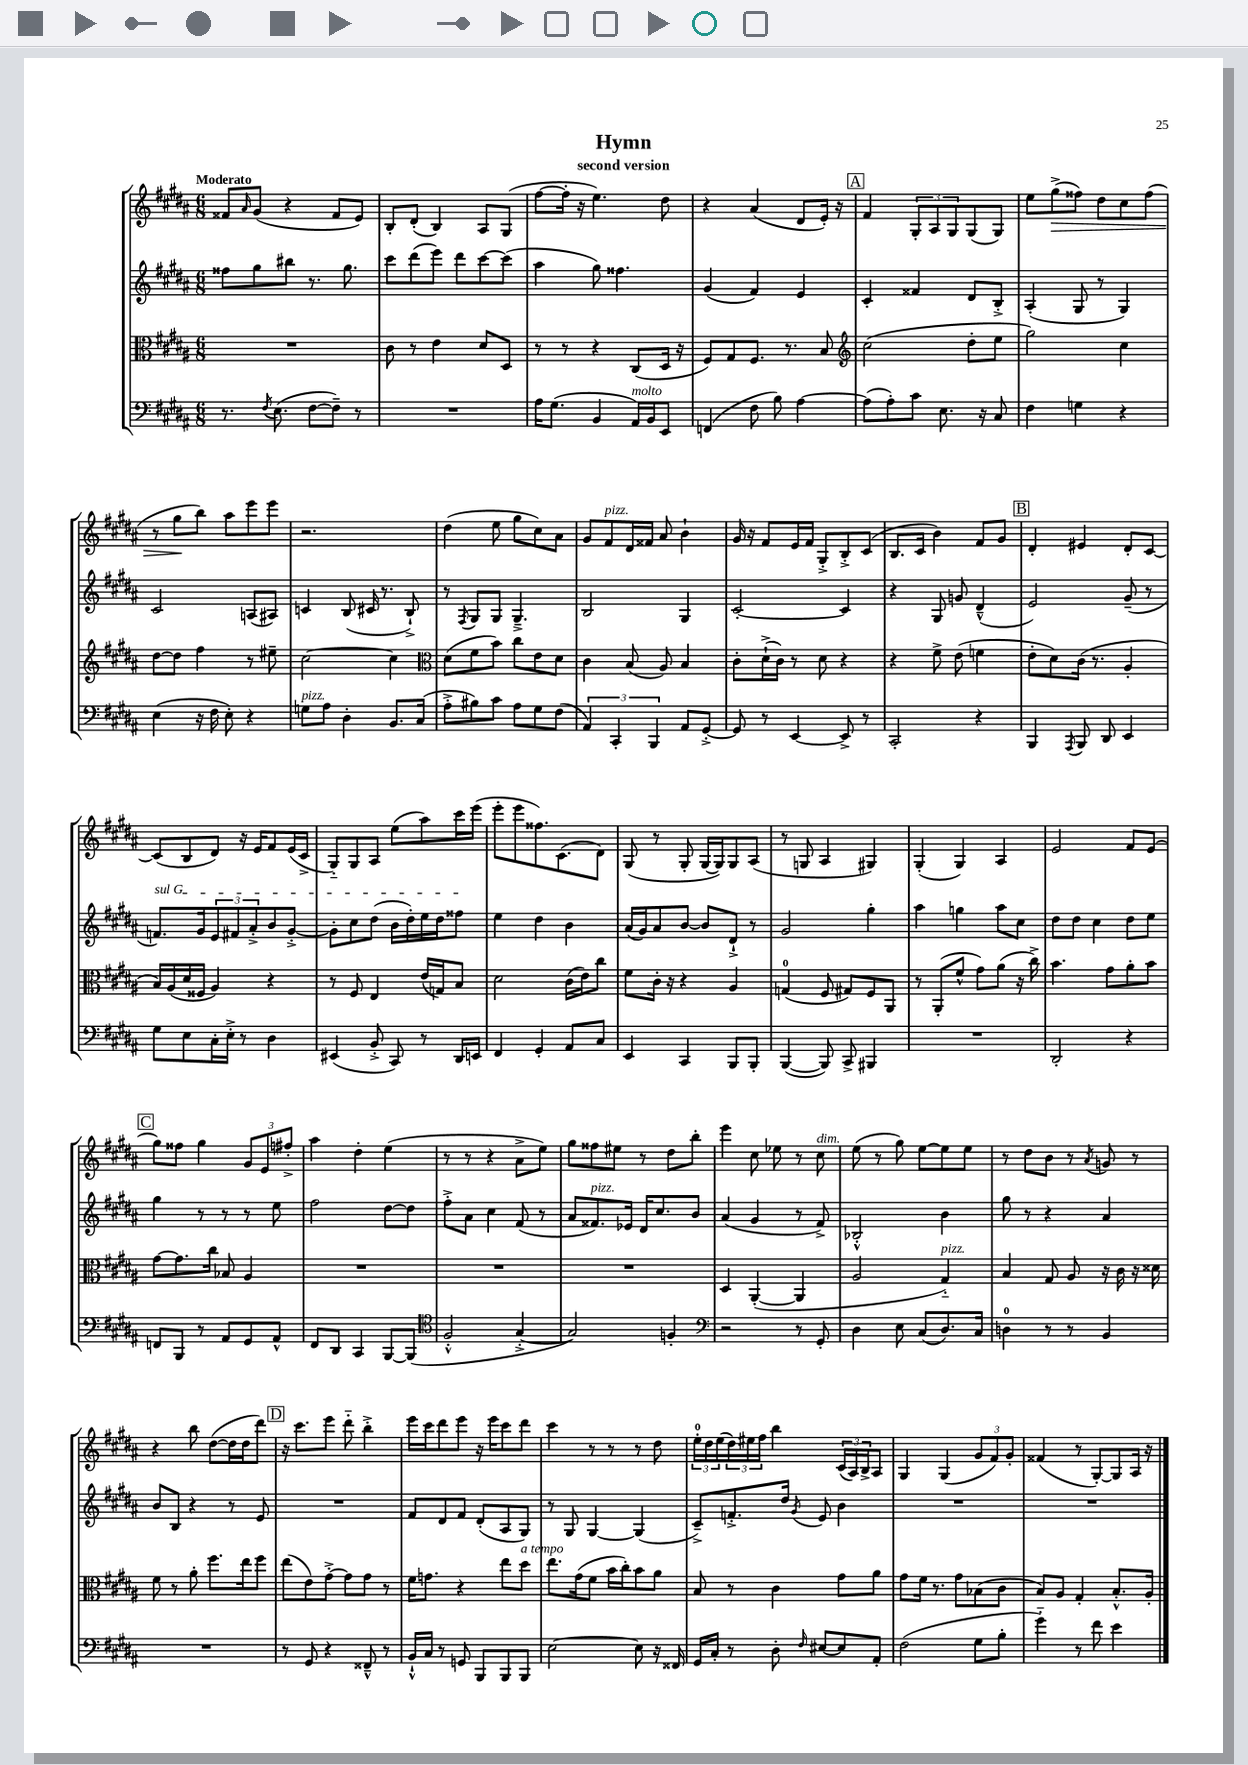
\header { title = "Hymn" subtitle = "second version" }
<<
\new StaffGroup <<
\new Staff = "s0" {
    \clef treble \key b \major \numericTimeSignature \time 6/8 \tempo "Moderato"
    fisis'8 \grace { ais'16 } gis'8( r4 fisis'8 e'8) |
    b8-. dis'8-.( b4) ais8 gis8( |
    fis''8~ fis''16-. r16 e''4.) dis''8 |
    r4 ais'4( dis'8 e'16-.) r16 |
    \mark \markup { \box "A" } fis'4 \tuplet 3/2 { gis8-. ais8 gis8 } gis8( gis8) |
    e''8 gis''8->\>( fisis''8) dis''8 cis''8 fisis''8( |
    r8 gis''8\! b''8) ais''8 e'''8 e'''8 |
    r2. |
    dis''4( e''8 gis''8 cis''8) ais'8 |
    gis'8 fis'8^\markup { \italic "pizz." } dis'16 fisis'16 ais'8 b'4-! |
    gis'16 r16 fis'8 e'16 fis'16 gis8-.-> b8-.-> cis'8( |
    b8. cis'16 b'4) fis'8 gis'8 |
    \mark \markup { \box "B" } dis'4-. eis'4 dis'8-. cis'8~ |
    cis'8( b8 dis'8) r16 e'16 fis'8 e'16( cis'16-> |
    gis8-_) gis8 ais8 e''8( ais''8) cis'''16 e'''16( |
    e'''8-. e'''8 fisis''8.) cis'8.( dis'8) |
    gis8( r8 gis8-. gis16~ gis16) gis8 ais8( |
    r8 g8 ais4 gis4) |
    gis4-.( gis4) ais4 |
    e'2 fis'8 e'8( |
    \mark \markup { \box "C" } gis''8) fisis''8 gis''4 \tuplet 3/2 { gis'8 e'8 fis''8-.-> } |
    ais''4 dis''4-. e''4( |
    r8 r8 r4 ais'8-> e''8) |
    gis''8 fisis''8 eis''8 r8 dis''8 b''8-. |
    e'''4 cis''8 ees''8 r8 cis''8^\markup { \italic "dim." } |
    e''8( r8 gis''8) e''8~ e''8 e''8 |
    r8 dis''8 b'8 r8 \acciaccatura { ais'8 } g'8 r8 |
    r4 b''8 dis''8~( dis''16 dis''16 dis'''8) |
    \mark \markup { \box "D" } r16 cis'''8. e'''8 dis'''8-_ b''4-.-> |
    e'''16 cis'''16 dis'''8 e'''8 r16 e'''16 cis'''8 dis'''8 |
    cis'''4 r8 r8 r8 dis''8 |
    \tuplet 3/2 { e''16-0-. dis''16 e''16( } \tuplet 3/2 { dis''16) eis''16 fis''16 } b''4 \tuplet 3/2 { cis'16( ais16) b16-> } ais8 |
    gis4 gis4( \tuplet 3/2 { gis'8 fis'8) gis'8-. } |
    fisis'4( r8 gis8~-.) gis8 ais16 r16 \bar "|." |
}
\new Staff = "s1" {
    \clef treble \key b \major \numericTimeSignature \time 6/8
    fisis''8 gis''8 bis''8 r8. gis''8. |
    cis'''8 dis'''8( e'''8) dis'''8 cis'''8~ cis'''8( |
    ais''4 gis''8) fisis''4. |
    gis'4( fis'4) e'4 |
    \mark \markup { \box "A" } cis'4-. fisis'4 dis'8 b8-.-> |
    ais4-.( gis8 r8 gis4) |
    cis'2 a8( ais8) |
    c'4 b8( cis'16 r8. b8-!->) |
    r8 \acciaccatura { fis8 } gis8 gis8 gis4.---> |
    b2 gis4 |
    cis'2~-. cis'4 |
    r4 gis8 g'8 dis'4---^( |
    \mark \markup { \box "B" } e'2) gis'8--( r8 |
    \once \override TextSpanner.bound-details.left.text = \markup { \italic "sul G" } f'8.\startTextSpan) gis'16 \tuplet 3/2 { e'8 fis'8 ais'8-.-> } b'8 gis'8~-.-> |
    gis'8-. cis''8 dis''8( b'16 dis''16-.) e''16 dis''16 fisis''8\stopTextSpan |
    e''4 dis''4 b'4 |
    ais'16( gis'16) ais'8 b'8~ b'8 dis'8-!-> r8 |
    gis'2 gis''4-. |
    ais''4 g''4 ais''8 cis''8 |
    dis''8 dis''8 cis''4 dis''8 e''8 |
    \mark \markup { \box "C" } gis''4 r8 r8 r8 e''8 |
    fis''2 dis''8~ dis''8 |
    fis''8-.-> ais'8 cis''4 fis'8( r8 |
    ais'8 fisis'8.^\markup { \italic "pizz." }) ees'16 dis'16 cis''8. b'8 |
    ais'4( gis'4 r8 fis'8->) |
    bes2-.-^ b'4 |
    gis''8 r8 r4 ais'4 |
    b'8 b8 r4 r8 e'8 |
    \mark \markup { \box "D" } R2. |
    fis'8 dis'8 fis'8 dis'8-.( ais8 gis8) |
    r8 gis8 gis4~ gis4( |
    cis'8--->) f'8.-.-> dis''16 \acciaccatura { gis'8 } e'8 b'4 |
    R2. |
    R2. \bar "|." |
}
\new Staff = "s2" {
    \clef alto \key b \major \numericTimeSignature \time 6/8
    R2. |
    cis'8 r8 e'4 dis'8 dis8 |
    r8 r8 r4 cis8( dis16 r16 |
    fis8) gis8 fis8. r8. b8 |
    \mark \markup { \box "A" } \clef treble cis''2( dis''8-. e''8 |
    gis''2) cis''4 |
    dis''8~ dis''8 fis''4 r8 eis''8-- |
    cis''2~ cis''4 |
    \clef alto dis'8( fis'8 b'8) cis''8 e'8 dis'8 |
    cis'4 b8( ais8) b4 |
    cis'8-. dis'16-!->( cis'16) r8 dis'8 r4 |
    r4 fis'8-> e'8( f'4 |
    \mark \markup { \box "B" } e'8-. dis'8) cis'16( r8. ais4-. |
    b16) ais16( dis'16 fisis16 ais4) r4 |
    r8 fis8 e4 e'16( g16) b8 |
    dis'2 cis'16( e'16) cis''8 |
    fis'8 cis'16-. r16 r4 ais4 |
    g4-0( fis8 gis8) fis8 ais,8 |
    r8 ais,8-.( fis'8-^ gis'8) ais'8( r16 cis''16->) |
    b'4. gis'8 ais'8-. b'8 |
    \mark \markup { \box "C" } gis'8~ gis'8. cis''16 bes8 ais4 |
    R2. |
    R2. |
    R2. |
    dis4 ais,4~-.( ais,4 |
    ais2 gis4-_^\markup { \italic "pizz." }) |
    b4 gis8 ais8 r16 cis'16 r16 disis'16 |
    fis'8 r8 ais'8-. fis''8. e''16 fis''8 |
    \mark \markup { \box "D" } e''8( e'8) gis'8~-.-> gis'8 gis'8 r8 |
    fis'16 g'8. r4 e''8 dis''8^\markup { \italic "a tempo" } |
    e''8. gis'16( fis'8 b'16 cis''16-.) b'8 ais'8 |
    b8 r8 cis'4 gis'8 ais'8 |
    gis'8 fis'16 r8. gis'8 bes8( cis'8 |
    b8) ais8 gis4-. b8.-.-^ ais16-. \bar "|." |
}
\new Staff = "s3" {
    \clef bass \key b \major \numericTimeSignature \time 6/8
    r8. \acciaccatura { fis8 } e8.( fis8~ fis8--) r8 |
    R2. |
    ais16 gis8.( b,4 ais,16^\markup { \italic "molto" }) b,16 e,8 |
    f,4( fis8 b8) ais4~ |
    \mark \markup { \box "A" } ais8( ais8-.) cis'8 e8. r16 cis8 |
    fis4 g4 r4 |
    e4( r16 fis16 e8-.) r4 |
    g8^\markup { \italic "pizz." } ais8 dis4-. b,8. cis16( |
    ais8-.-> bis8) cis'8 ais8 gis8 fis8( |
    \tuplet 3/2 { ais,4) cis,4-. b,,4 } ais,8 gis,8~-.-> |
    gis,8 r8 e,4~ e,8-> r8 |
    cis,2-. r4 |
    \mark \markup { \box "B" } b,,4 \acciaccatura { ais,,8 } b,,8 dis,8 e,4 |
    gis8 e8 cis16-. e16-.-> r8 dis4 |
    eis,4( b,8-.-> cis,8) r8 dis,16 e,16 |
    fis,4 gis,4-. ais,8 cis8 |
    e,4 cis,4 b,,8 b,,8-. |
    b,,4~( b,,8) cis,8-> bis,,4 |
    R2. |
    dis,2-. r4 |
    \mark \markup { \box "C" } f,8 b,,8 r8 ais,8 gis,8 ais,8-^ |
    fis,8 dis,8 cis,4 b,,8~ b,,8( |
    \clef tenor fis2-.-^ gis4~-.-> |
    gis2) f4-. |
    \clef bass r2 r8 gis,8-. |
    dis4 e8 cis8( dis8.) cis16 |
    d4-0 r8 r8 b,4 |
    R2. |
    \mark \markup { \box "D" } r8 gis,8 r4 fisis,8---^ r8 |
    b,16-!-^ cis16 r8 g,8 b,,8 b,,8 b,,8 |
    e2~ e8 r16 fisis,16 |
    gis,16 cis16-. r8 dis8-. \grace { fis16 } eis8~ eis8 ais,8-. |
    fis2( gis8 b8-. |
    gis'4-_) r8 fis'8 e'4 \bar "|." |
}
>>
>>
\layout { \context { \Score \remove "Bar_number_engraver" } }
